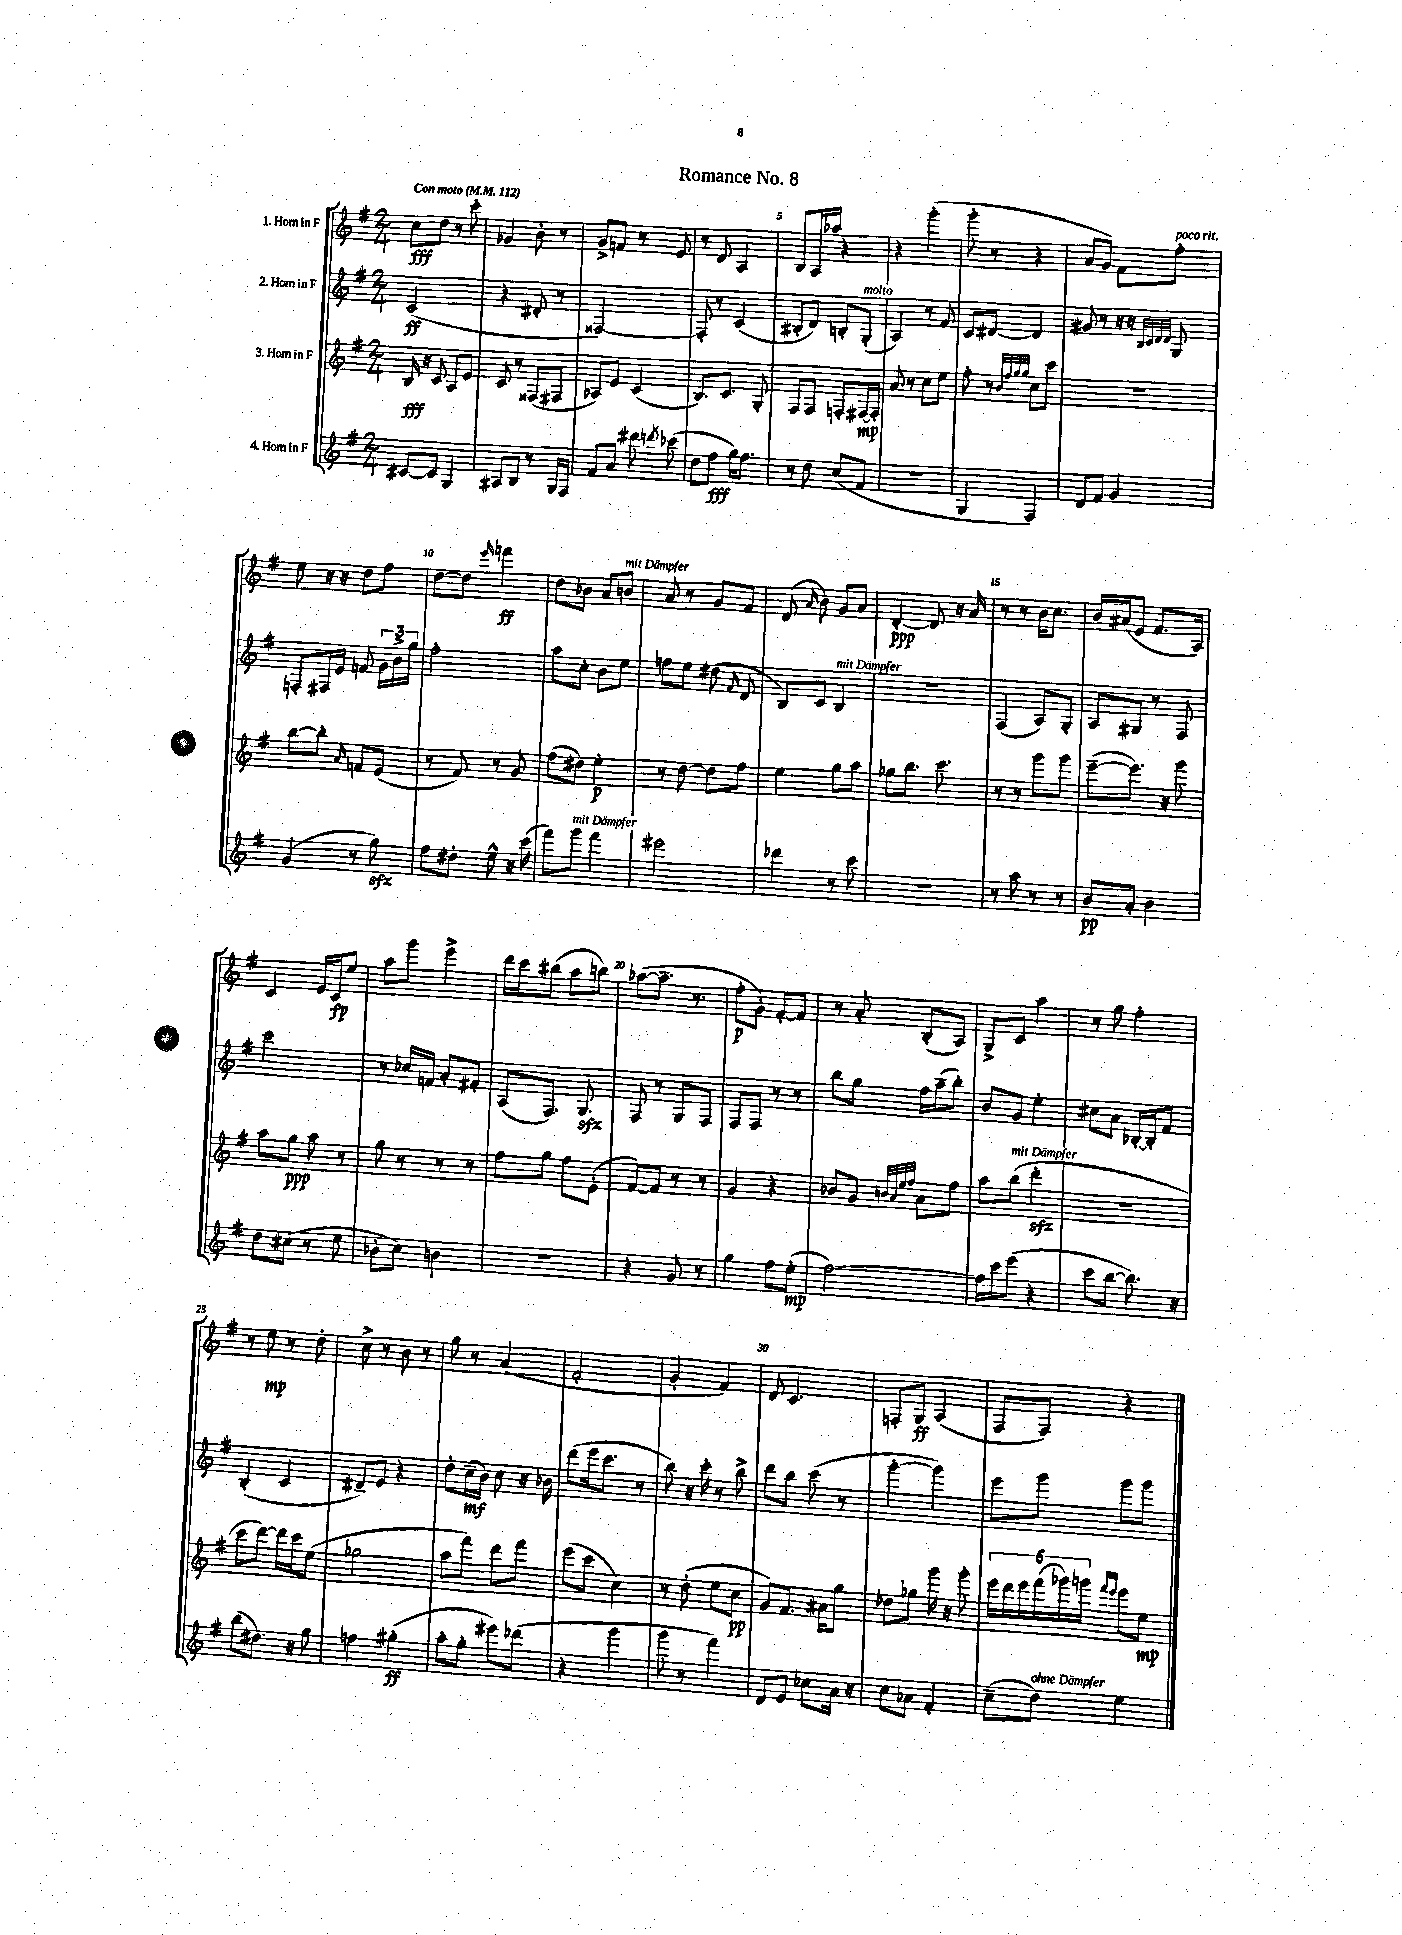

**kern	**kern	**kern	**kern
*staff4	*staff3	*staff2	*staff1
*clefG2	*clefG2	*clefG2	*clefG2
*k[f#]	*k[f#]	*k[f#]	*k[f#]
*M2/4	*M2/4	*M2/4	*M2/4
*MM112	*MM112	*MM112	*MM112
[8c#	16B	(2c	8cc
.	16r	.	.
8c#]	8c	.	8dd
4G	8A	.	8r
.	8e	.	8ccc'
=	=	=	=
8A#	8c	4r	4g-
8B	8r	.	.
8r	(8F##	8d#'	8b'
16G	8F#	8r	8r
16F#	.	.	.
=	=	=	=
8f#	8A-)	[2F##)	8g^
8a	8e	.	8f
8ddd#	(4c	.	8r
8qddd	.	.	.
(8ccc-	.	.	8e
=	=	=	=
8dd	8.B)	8F##']	8r
8ff#	.	8r	8d
.	8.c	.	.
16gg)	.	(4c	4A
8.ff#	.	.	.
.	8G'	.	.
=	=	=	=
8r	8F#	8B#'	8B
8dd	8F#	8d)	16A
.	.	.	16aa-
(8cc	8F'	8B'	4r
8f#	[16F#	(8G'	.
.	16F#']	.	.
=	=	=	=
2r	8a	4A)	4r
.	8r	.	.
.	8cc	8r	(4ggg'
.	8ee	8f#	.
=	=	=	=
4G	8ff#'	8c	8ggg'
.	8r	[8d#	8r
.	32qqb	.	.
.	32qqff#	.	.
.	32qqgg	.	.
.	32qqgg	.	.
4F#)	8cc	4d#]	4r
.	8ccc	.	.
=	=	=	=
8d	2r	8g#	8a
8f#	.	8r	8g)
4g	.	16r	8f#
.	.	16r	.
.	.	32qqB	.
.	.	32qqc	.
.	.	32qqd	.
.	.	32qqd	.
.	.	8G	8ff#'
=	=	=	=
(4g	[8bb	8F'	8ee
.	8bb']	16F#	16r
.	.	16e	16r
.	16qqa	.	.
8r	8f	8f	8dd
8gg)	(8e	24g	8ff#
.	.	24b^	.
.	.	24gg	.
=	=	=	=
8ff#	8r	2ff#'	[8dd
8dd#'	8f#)	.	8dd]
.	.	.	16qqeee
8ee^^	8r	.	4fff
16r	8g	.	.
(16ccc	.	.	.
=	=	=	=
8fff#)	(8ff#	8aa	8dd
8ggg	8dd#)	8cc'	8b-
4fff#	4ee'	8b	8a
.	.	8ee	8b
=	=	=	=
2eee#	8r	8ff	8a
.	[8dd	8ee	8r
.	8dd]	(8dd#	8g
.	.	16qqf#	.
.	8ff#	8d	8f#
=	=	=	=
4ddd-	4ee	8B)	(8d
.	.	.	16qqa
.	.	8c	8b)
8r	8gg	4B	8g
8ccc	8aa	.	8a
=	=	=	=
2r	8gg-	2r	[4d'
.	8.bb	.	.
.	.	.	8d]
.	8.ccc	.	.
.	.	.	16r
.	.	.	16a
=	=	=	=
8r	8r	(4F#	8r
8aa	8r	.	8r
8r	8ggg	8A)	16b
.	.	.	8.cc
8r	8ggg	8G'	.
=	=	=	=
8b	([8eee~	8A	16b
.	.	.	(16a#
8a'	8.eee])	8G#	8e
4b	.	8r	8.f#
.	16r	.	.
.	8ggg	8F#	.
.	.	.	16A)
=	=	=	=
8dd	8aa	2ccc	4c
(8cc#	8gg	.	.
8r	8aa	.	16e
.	.	.	16c
8ee	8r	.	8ee
=	=	=	=
8b-'	8gg	8r	8aa
8cc)	8r	16cc-	8ggg
.	.	16f	.
4b	8r	8a'	4eee^
.	8r	8f#'	.
=	=	=	=
2r	8ff#	(8A	16ddd
.	.	.	16ccc
.	8gg	8.F#)	(8bb#
.	8ff#	.	8aa
.	.	8.G	.
.	(8e'	.	8bb)
=	=	=	=
4r	[8f#)	8F#	([8aa-
.	8f#]	8r	8.aa-~]
8g	8r	8G	.
.	.	.	8.r
8r	8r	8F#	.
=	=	=	=
4gg	4g	8F#	8ff#'
.	.	8F#	8g')
8ff#	4r	8r	[8f#'
(8ee'	.	8r	8f#]
=	=	=	=
[2ff#)	8b-	8bb	8r
.	8g	8gg	8a'
.	32qqb	.	.
.	32qqa	.	.
.	32qqee	.	.
.	32qqff#	.	.
.	8a	16ff#	(8B'
.	.	(16aa~	.
.	8ff#	8bb')	8A)
=	=	=	=
16ff#]	8aa	8b	8G^
16ccc	.	.	.
(8eee	(8bb	8g	8c
4r	4ddd'	4ee'	4aa
=	=	=	=
8ccc	2r	8cc#	8r
[8bb	.	8a	8gg
8.bb])	.	[16B-'	4ff#'
.	.	16B-']	.
.	.	8f#	.
16r	.	.	.
=	=	=	=
(8bb	8ccc	(4B'	8r
8.dd#)	[8ddd)	.	8ee
.	16ddd]	4c	8r
16r	16ccc	.	.
8gg	(8ee	.	8dd'
=	=	=	=
4ff	2gg-	8d#~)	8cc^
.	.	8e	8r
(4gg#'	.	4r	8b
.	.	.	8r
=	=	=	=
8aa'	8aa	8dd'	8gg
8gg'	8fff#)	(16cc~	8r
.	.	16b)	.
8eee#)	8ddd	8cc	(4a
(8ddd-	8fff#	16r	.
.	.	16b-	.
=	=	=	=
4r	(8eee	(8ddd	2f#'
.	8ccc	16eee	.
.	.	8.ccc	.
4ggg	4cc)	.	.
.	.	8r	.
=	=	=	=
8ggg	8r	8bb)	4g'
8r	(8dd'	16r	.
.	.	16ccc'	.
4fff#)	8ee	8r	4f#)
.	8cc	8bb^	.
=	=	=	=
8d	8g)	8ddd	8d
8e	8.f#	8bb	4.c
8cc-	.	(8ccc	.
.	16a#	.	.
16a	8gg	8r	.
16r	.	.	.
=	=	=	=
8cc	8dd-	[4ggg'	8F'
8a-	8gg-	.	8G
4f#'	16ggg	4ggg])	(4A
.	16r	.	.
.	8ggg'	.	.
=	=	=	=
(8cc~	24eee	8eee	8F#
.	24ddd	.	.
.	24eee	.	.
8dd)	(24fff#	8ggg	8F#)
.	24ggg-)	.	.
.	24ggg	.	.
.	16qqfff#	.	.
.	16qqeee	.	.
4ee	8eee	8ggg	4r
.	8ee	8ggg	.
==	==	==	==
*-	*-	*-	*-
